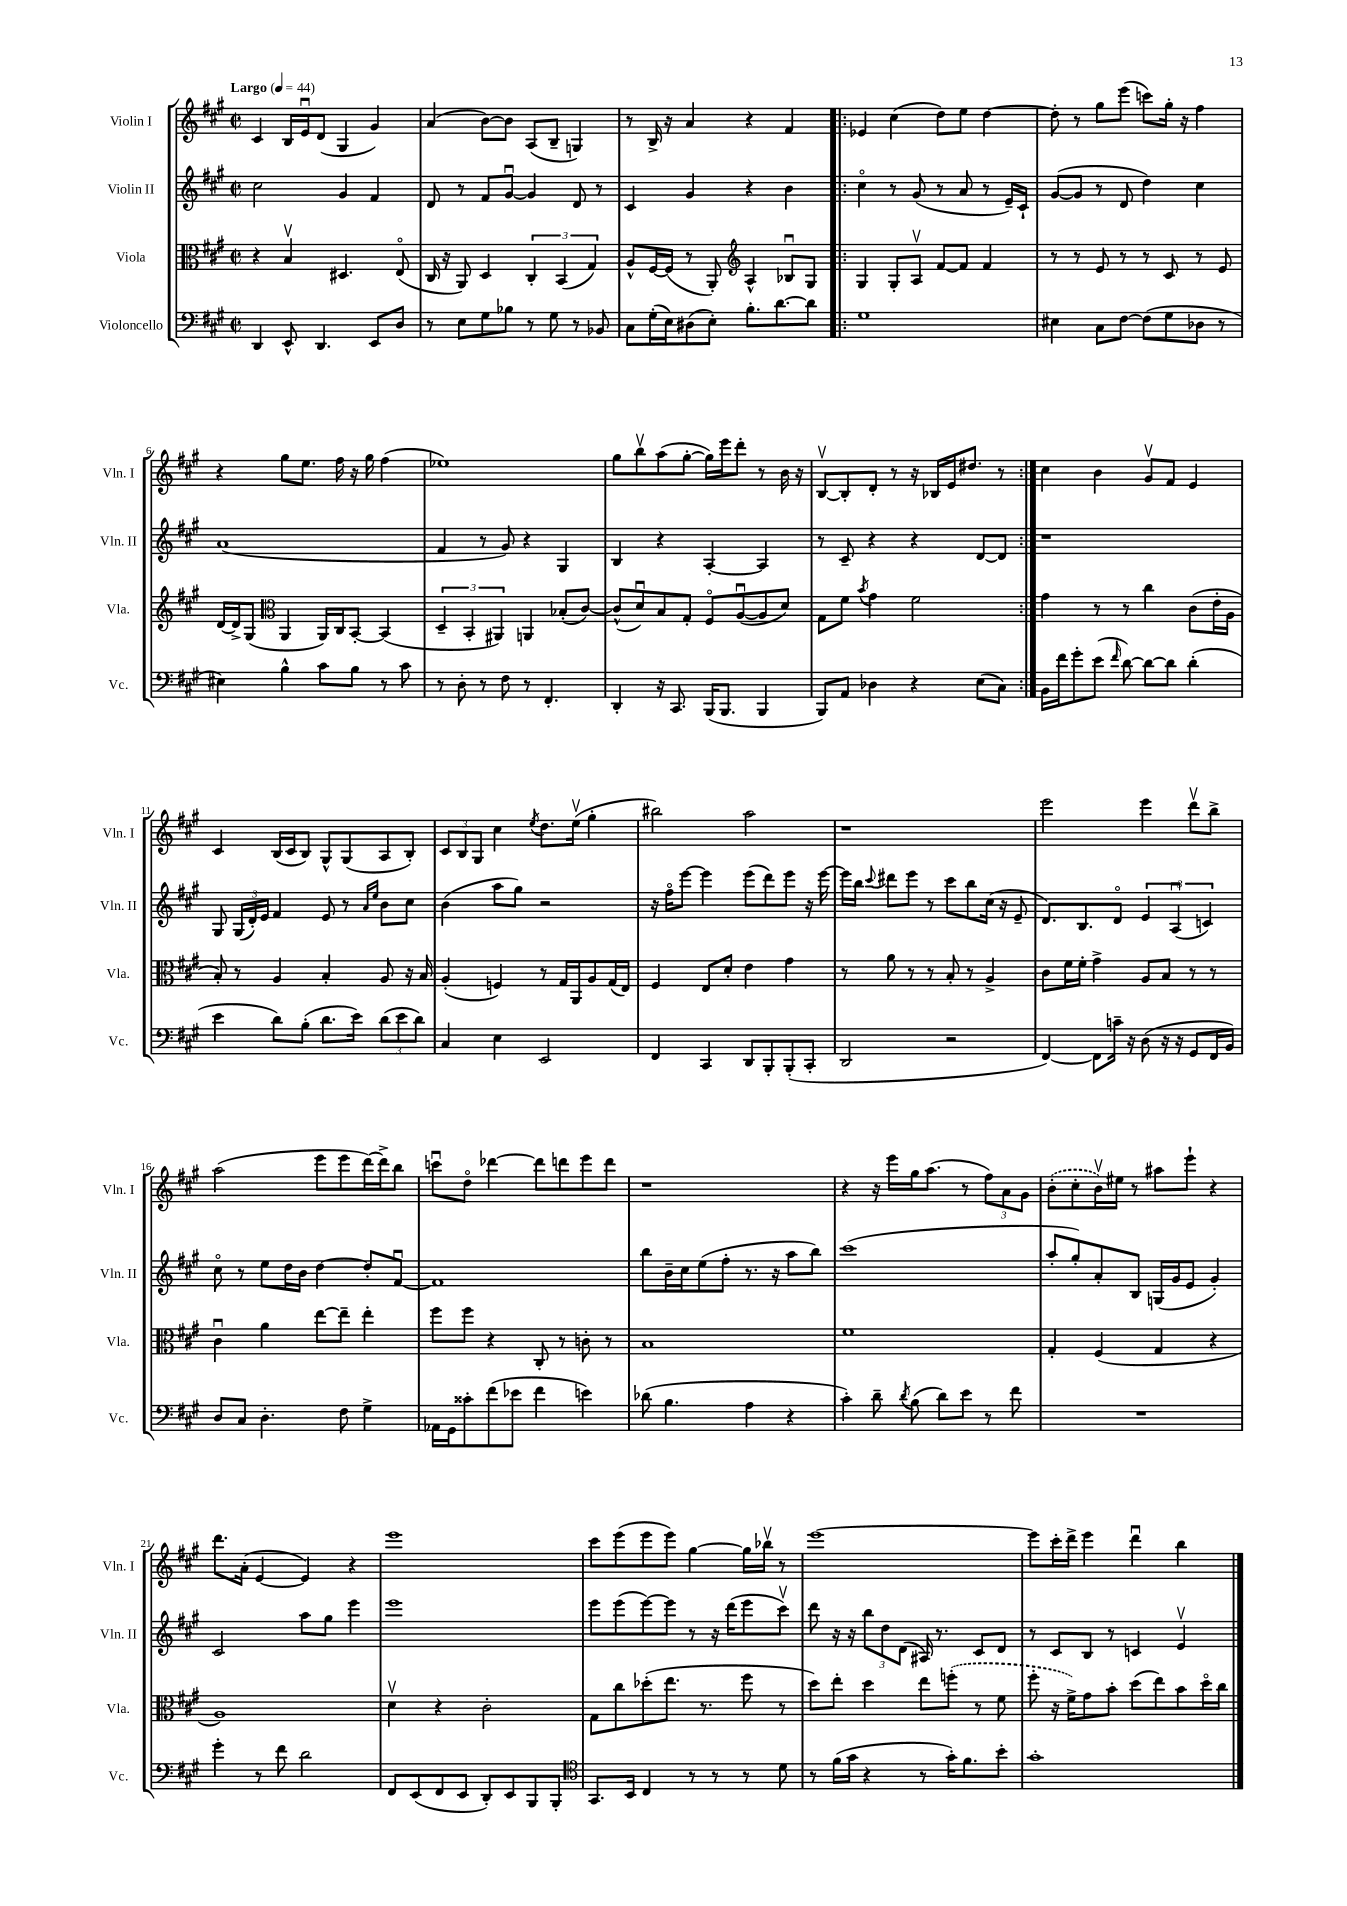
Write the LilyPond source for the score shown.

<<
\new StaffGroup <<
\new Staff = "s0" \with { instrumentName = "Violin I" shortInstrumentName = "Vln. I" } {
    \clef treble \key a \major \defaultTimeSignature \time 2/2 \tempo "Largo" 4 = 44
    \autoBeamOff cis'4 b16[ e'16\downbow d'8]( gis4 gis'4) |
    a'4( b'8[~) b'8] a8[( b8]-- g4) |
    r8 b16-> r16 a'4 r4 fis'4 |
    \repeat volta 2 { ees'4 cis''4( d''8[) e''8] d''4~ |
    d''8-. r8 gis''8[ e'''8]( c'''8[) gis''16]-. r16 fis''4 |
    r4 gis''8[ e''8.] fis''16 r16 gis''16 fis''4( |
    ees''1) |
    gis''8[ b''8\upbow a''8( gis''8]~-. gis''16[) e'''16 d'''8]-. r8 b'16 r16 |
    b8[~\upbow b8-. d'8]-. r8 r16 bes16[ e'16 dis''8.] r8 | }
    cis''4 b'4 gis'8[\upbow fis'8] e'4 |
    cis'4 b16[( cis'16 b8]) gis8[-^ gis8( a8 b8]-.) |
    \tuplet 3/2 { cis'8[ b8 gis8] } cis''4 \acciaccatura { e''8 } d''8.[ e''16]\upbow( gis''4-. |
    bis''2) a''2 |
    r1 |
    e'''2 e'''4 d'''8[\upbow b''8]-> |
    a''2( e'''8[ e'''8 d'''16~) d'''16-> b''8] |
    c'''8[\downbow d''8]\flageolet des'''4~ des'''8[ d'''8 e'''8 d'''8] |
    r1 |
    r4 r16 e'''16[ gis''16 a''8.]( r8 \tuplet 3/2 { fis''8[) a'8 gis'8] } |
    \once \slurDashed b'8[-.( cis''8-. b'16\upbow) eis''16] r8 ais''8[ e'''8]-! r4 |
    d'''8.[ a'16]-.( e'4~ e'4) r4 |
    e'''1 |
    cis'''8[ e'''8( e'''8 e'''8]) gis''4~ gis''16[ bes''16]\upbow r8 |
    e'''1~ |
    e'''8[ cis'''16-. d'''16]-> e'''4 d'''4\downbow b''4 \bar "|." |
}
\new Staff = "s1" \with { instrumentName = "Violin II" shortInstrumentName = "Vln. II" } {
    \clef treble \key a \major \defaultTimeSignature \time 2/2
    \autoBeamOff cis''2 gis'4 fis'4 |
    d'8 r8 fis'8[ gis'8]~\downbow gis'4 d'8 r8 |
    cis'4 gis'4 r4 b'4 |
    \repeat volta 2 { cis''4\flageolet r8 gis'8( r8 a'8 r8 e'16[--) cis'16]-! |
    gis'8[~( gis'8] r8 d'8 d''4) cis''4 |
    a'1( |
    fis'4 r8 gis'8) r4 gis4 |
    b4 r4 a4~-. a4 |
    r8 cis'8-- r4 r4 d'8[~ d'8] | }
    r1 |
    gis8 \tuplet 3/2 { gis16[( d'16-.) e'16] } fis'4 e'8 r8 \grace { a'16[ e''16] } b'8[ cis''8] |
    b'4( a''8[ gis''8]) r2 |
    r16 fis''16[\flageolet e'''8]~ e'''4 e'''8[( d'''8) e'''8] r16 e'''16~ |
    e'''16[ b''16] \appoggiatura { cis'''8 } dis'''8[ e'''8] r8 cis'''8[ b''8 cis''16]( r16 e'8-- |
    d'8.[) b8. d'8]\flageolet \tuplet 3/2 { e'4 a4\downbow( c'4) } |
    cis''8\flageolet r8 e''8[ d''16 b'16] d''4~ d''8[-. fis'8]~\downbow |
    fis'1 |
    b''8[ b'16-- cis''16 e''8( fis''8]-. r8. r16 a''8[ b''8]) |
    cis'''1( |
    a''8[-. gis''8-.) a'8-. b8] g16[( gis'16 e'8] gis'4-.) |
    cis'2 a''8[ gis''8] e'''4 |
    e'''1 |
    e'''8[ e'''8( e'''8~) e'''8] r8 r16 d'''16[( e'''8 cis'''8]\upbow) |
    d'''8 r16 r16 \tuplet 3/2 { b''8[ d''8 d'8]( } ais16) r8. cis'8[ d'8] |
    r8 cis'8[ b8] r8 c'4 e'4\upbow \bar "|." |
}
\new Staff = "s2" \with { instrumentName = "Viola" shortInstrumentName = "Vla." } {
    \clef alto \key a \major \defaultTimeSignature \time 2/2
    \autoBeamOff r4 b4\upbow dis4. e8\flageolet( |
    cis16 r16 a,8) d4 \tuplet 3/2 { cis4-. b,4( gis4) } |
    a8[-^ fis16~ fis16]( r8 a,8-.) \clef treble a4-^ bes8[\downbow gis8] |
    \repeat volta 2 { gis4 gis8[-. a8]\upbow fis'8[~ fis'8] fis'4 |
    r8 r8 e'8 r8 r8 cis'8 r8 e'8 |
    d'16[~ d'16-> gis8]( \clef alto a,4 a,16[) cis16 b,8]~-. b,4( |
    \tuplet 3/2 { d4-- b,4-. ais,4) } a,4 bes8[-.( cis'8]~) |
    cis'8[-^( d'8\downbow) b8 gis8]-. fis8[\flageolet a8~\downbow( a8 d'8]) |
    gis8[ fis'8] \acciaccatura { b'8 } gis'4 fis'2 | }
    gis'4 r8 r8 cis''4 cis'8[( e'16-. a16] |
    b8-.) r8 a4 b4-. a8 r16 b16 |
    a4-.( f4) r8 gis16[ a,16 a8 gis16( e16]) |
    fis4 e8[ d'8]-. e'4 gis'4 |
    r8 a'8 r8 r8 b8-. r8 a4-> |
    cis'8[ fis'16 fis'16]-. gis'4-> a8[ b8] r8 r8 |
    cis'4\downbow a'4 e''8[~ e''8]-- e''4-. |
    fis''8[ fis''8] r4 cis8-. r8 c'8-. r8 |
    b1 |
    fis'1 |
    gis4-. fis4( gis4 r4 |
    a1) |
    d'4\upbow r4 cis'2-. |
    gis8[ cis''8 des''8-.( e''8.] r8. fis''8 r8 |
    d''8[) e''8]-. d''4 e''8[ \once \slurDashed f''8]-.( r8 fis'8 |
    fis''8-. r16 fis'16[->) gis'8 b'8]-. d''8[( e''8) b'8 d''16\flageolet cis''16] \bar "|." |
}
\new Staff = "s3" \with { instrumentName = "Violoncello" shortInstrumentName = "Vc." } {
    \clef bass \key a \major \defaultTimeSignature \time 2/2
    \autoBeamOff d,4 e,8-^ d,4. e,8[ d8] |
    r8 e8[ gis8 bes8] r8 gis8 r8 bes,8 |
    cis8[ gis16-.( e16) dis8( e8]-.) b8.[-. d'8.~ d'8] |
    \repeat volta 2 { gis1 |
    eis4 cis8[ fis8]~ fis8[( gis8 des8] r8 |
    eis4) b4-^ cis'8[ b8] r8 cis'8 |
    r8 d8-. r8 fis8 r8 fis,4.-. |
    d,4-. r16 cis,8. b,,16[( b,,8.] b,,4 |
    b,,8[) a,8] des4 r4 e8[( cis8]) | }
    b,16[ fis'16 gis'8-. e'8]( \grace { fis'16 } d'8~) d'8[~ d'8] d'4-.( |
    e'4 d'8[) b8]-.( d'8.[ e'16]) \tuplet 3/2 { d'8[( e'8 d'8]) } |
    cis4 e4 e,2 |
    fis,4 cis,4 d,8[ b,,8-. b,,8-.( cis,8]-. |
    d,2 r2 |
    fis,4~) fis,8[ c'16]-- r16 d8( r16 r16 gis,8[ fis,16 b,16]) |
    d8[ cis8] d4.-. fis8 gis4-> |
    aes,16[ gis,16 cisis'8-. fis'8( ees'8] fis'4 e'4) |
    des'8( b4. a4 r4 |
    cis'4-.) d'8-- \acciaccatura { d'8 } b8( d'8[) e'8] r8 fis'8 |
    R1 |
    gis'4-. r8 fis'8 d'2 |
    fis,8[ e,8( fis,8 e,8] d,8[-.) e,8 b,,8 b,,8]-. |
    \clef tenor gis,8.[ b,16] cis4 r8 r8 r8 d'8 |
    r8 fis'16[( gis'16] r4 r8 gis'16[-.) fis'8. b'8]-. |
    gis'1-. \bar "|." |
}
>>
>>
